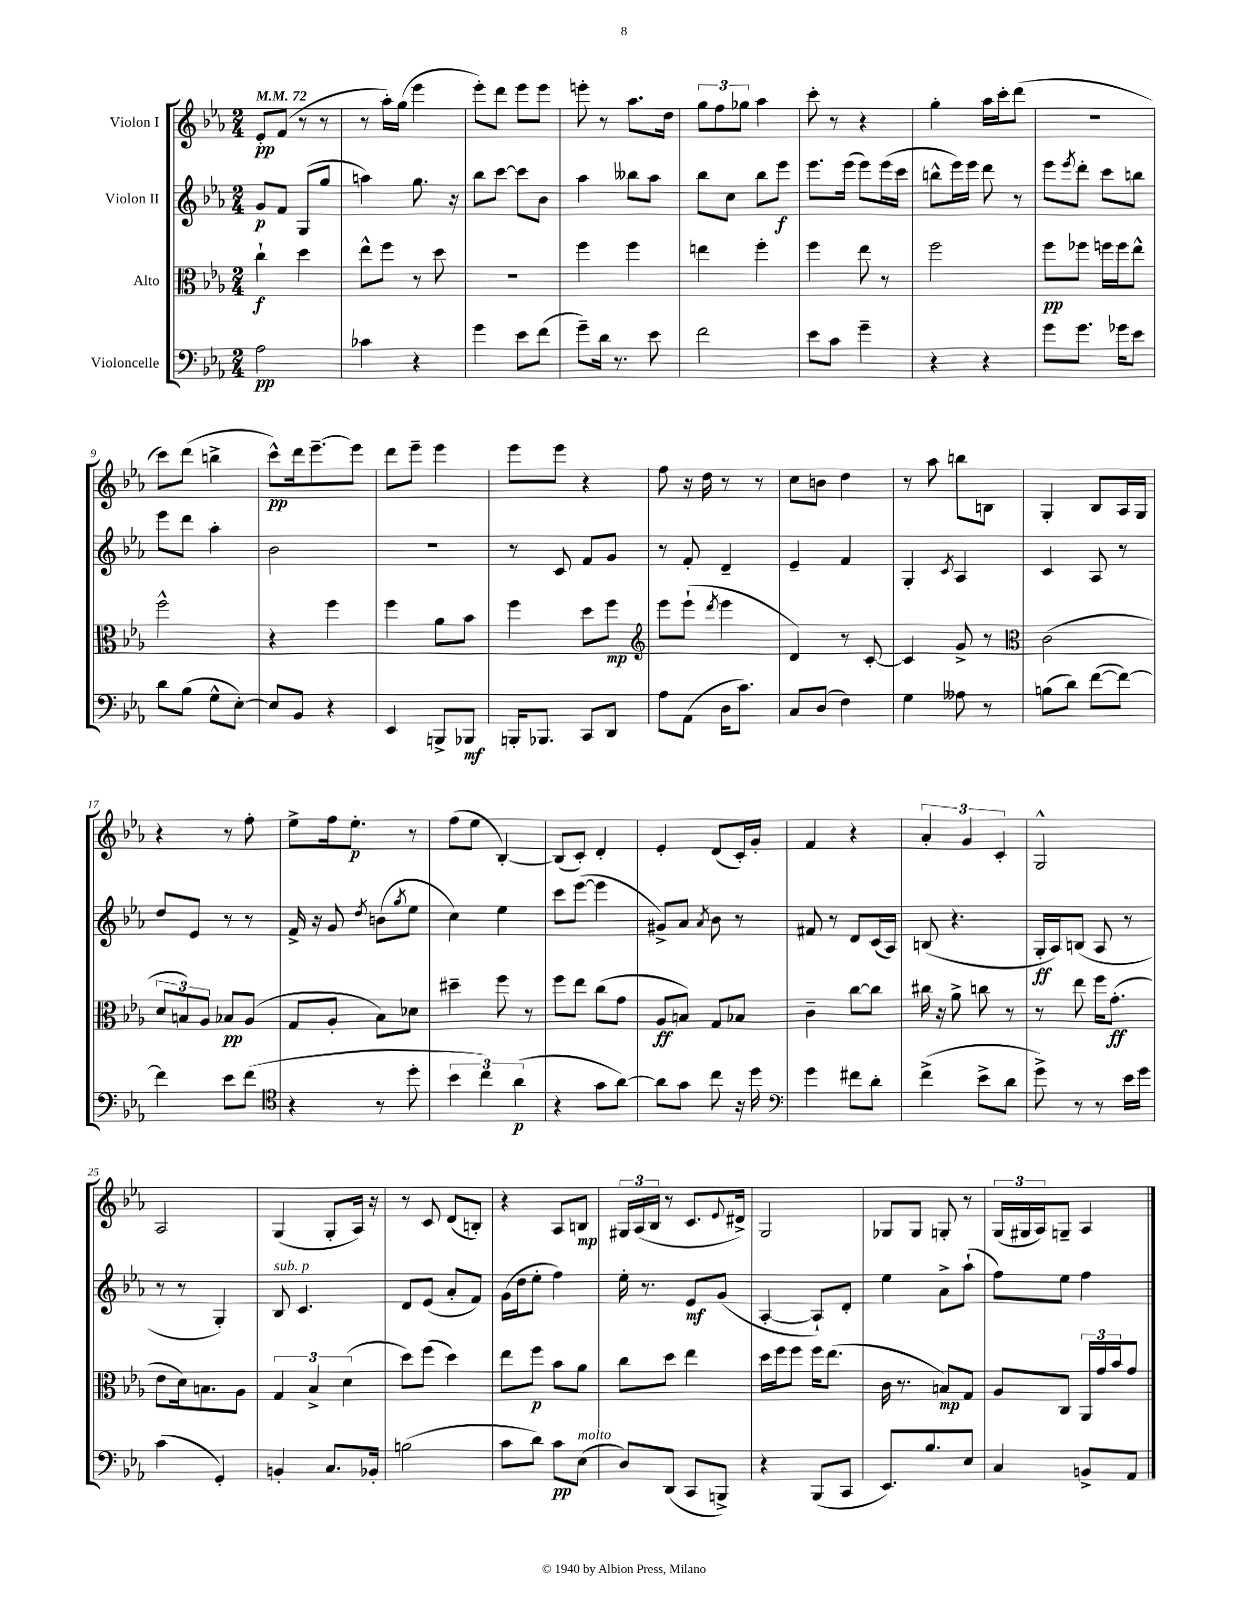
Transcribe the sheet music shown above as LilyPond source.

<<
\new StaffGroup <<
\new Staff = "s0" \with { instrumentName = "Violon I" } {
    \clef treble \key ees \major \numericTimeSignature \time 2/4 \tempo 4 = 72
    ees'8-.\pp f'8( r8 r8 |
    r8 aes''16-.) g''16( ees'''4 |
    ees'''8-.) d'''8 ees'''8 ees'''8 |
    e'''8-. r8 aes''8. d''16 |
    \tuplet 3/2 { g''8 f''8 ges''8 } aes''4 |
    c'''8-. r8 r4 |
    g''4-. aes''16 c'''16-. d'''8( |
    r2 |
    c'''8) d'''8( b''4-> |
    c'''8-^\pp) d'''16 ees'''8.~-- ees'''8 |
    d'''8 ees'''8-- ees'''4 |
    ees'''8 ees'''8 r4 |
    f''8 r16 d''16 r8 r8 |
    c''8 b'8 d''4 |
    r8 aes''8 b''8 b8 |
    g4-. bes8 aes16 g16 |
    r4 r8 f''8-. |
    ees''8-> f''16 ees''8.-.\p r8 |
    f''8( ees''8 bes4~-.) |
    bes8( c'8-.) d'4-. |
    ees'4-. d'8( c'16-.) g'16-. |
    f'4 r4 |
    \tuplet 3/2 { aes'4-. g'4 c'4-. } |
    g2-^ |
    aes2 |
    g4( g8-. aes16) r16 |
    r8 c'8 d'8( b8-.) |
    r4 aes8 b8\mp |
    \tuplet 3/2 { gis16 aes16( bes16 } r8 c'8. \appoggiatura { ees'8 } dis'16->) |
    g2 |
    ges8 ges8 g8-. r8 |
    \tuplet 3/2 { g16( gis16 aes16) } g8-- aes4 \bar "|." |
}
\new Staff = "s1" \with { instrumentName = "Violon II" } {
    \clef treble \key ees \major \numericTimeSignature \time 2/4
    g'8\p f'8 g8( g''8 |
    a''4) g''8. r16 |
    bes''8 c'''8~ c'''8 bes'8 |
    aes''4 beses''8 aes''8 |
    bes''8 c''8 bes''8 ees'''8\f |
    ees'''8. ees'''16( ees'''8) ees'''16( c'''16 |
    b''8-^ ees'''16) ees'''16 d'''8 r8 |
    ees'''8 \acciaccatura { ees'''8 } d'''8-. c'''8 b''8 |
    ees'''8 d'''8 aes''4-. |
    bes'2 |
    R2 |
    r8 c'8 f'8 g'8 |
    r8 f'8-. d'4-- |
    ees'4-- f'4 |
    g4-. \acciaccatura { c'8 } aes4 |
    c'4 aes8 r8 |
    d''8 ees'8 r8 r8 |
    f'16-> r16 g'8 \acciaccatura { d''8 } b'8( \acciaccatura { g''8 } ees''8 |
    c''4) ees''4 |
    c'''8 ees'''8~( ees'''4 |
    gis'8->) aes'8 \acciaccatura { aes'8 } bes'8 r8 |
    fis'8 r8 d'8 c'16( aes16) |
    b8( r4. |
    g16-.\ff aes16) b8( aes8 r8 |
    r8 r8 g4-.) |
    bes8^\markup { \italic "sub. p" } c'4. |
    d'8 ees'8( aes'8-. f'8) |
    g'16( d''16 ees''8-. f''4) |
    ees''16-. r8. ees'8\mf g'8( |
    aes4~-. aes8-!) d'8-. |
    ees''4 aes'8-> aes''8-!( |
    f''8) ees''8 f''4 \bar "|." |
}
\new Staff = "s2" \with { instrumentName = "Alto" } {
    \clef alto \key ees \major \numericTimeSignature \time 2/4
    c''4-!\f d''4 |
    ees''8-^ f''8 r8 d''8 |
    r2 |
    f''4 f''4 |
    e''4 f''4-. |
    f''4 ees''8 r8 |
    f''2 |
    f''8\pp fes''8 f''16 f''16 ees''8-^ |
    f''2-^ |
    r4 f''4 |
    f''4 aes'8 bes'8 |
    f''4 d''8 f''8\mp |
    \clef treble ees'''8 ees'''8-!( \acciaccatura { d'''8 } ees'''4 |
    d'4) r8 c'8~-. |
    c'4 g'8-> r8 |
    \clef alto c'2( |
    \tuplet 3/2 { d'8 b8) aes8 } bes8\pp aes8( |
    g8 aes8-. bes8) des'8 |
    dis''4-- f''8 r8 |
    f''8 ees''8 c''8( g'8 |
    aes8\ff b8) g8 bes8 |
    c'4-- c''8~ c''8 |
    cis''16 r16 aes'8-> c''8 r8 |
    r8 ees''8 f''16 g'8.-.\ff( |
    ees'8 d'16) b8. aes8 |
    \tuplet 3/2 { g4 bes4-> d'4( } |
    d''8) f''8( d''4) |
    ees''8 f''8\p bes'8 aes'8 |
    c''8 d''8 ees''4 |
    d''16 f''16 f''8 f''16 ees''8.( |
    c'16 r8. b8\mp) g8 |
    aes8 c8 \tuplet 3/2 { aes,16 g'16 bes'16 } g'8 \bar "|." |
}
\new Staff = "s3" \with { instrumentName = "Violoncelle" } {
    \clef bass \key ees \major \numericTimeSignature \time 2/4
    aes2\pp |
    ces'4 r4 |
    g'4 ees'8 f'8( |
    g'8--) d'16 r8. ees'8 |
    f'2 |
    ees'8 c'8 g'4-- |
    r4 r4 |
    g'8 g'8. ges'16 ees'8 |
    d'8 bes8( g8-^ ees8~-.) |
    ees8 bes,8 r4 |
    ees,4 b,,8-> bes,,8\mf |
    b,,16-. bes,,8. c,8 d,8 |
    aes8 aes,8( d16 c'8.) |
    c8 d8( f4) |
    g4 aeses8 r8 |
    b8( d'8) f'8~( f'8~) |
    f'4 ees'8 f'8( |
    \clef tenor r4 r8 d''8-. |
    \tuplet 3/2 { bes'4 c''4) aes'4\p( } |
    r4 g'8 aes'8~) |
    aes'8 g'8 c''8 r16 d''16 |
    \clef bass g'4 fis'8 d'8-. |
    f'4->( ees'8-> d'8 |
    g'8->) r8 r8 ees'16 g'16 |
    c'4( g,4-.) |
    b,4-. c8. bes,16-. |
    b2( |
    c'8 d'8) c'8\pp ees8^\markup { \italic "molto" }( |
    d8) d,8( c,8 b,,8->) |
    r4 bes,,8( c,8 |
    ees,8.) bes8. ees8 |
    c4 b,8-> aes,8 \bar "|." |
}
>>
>>
